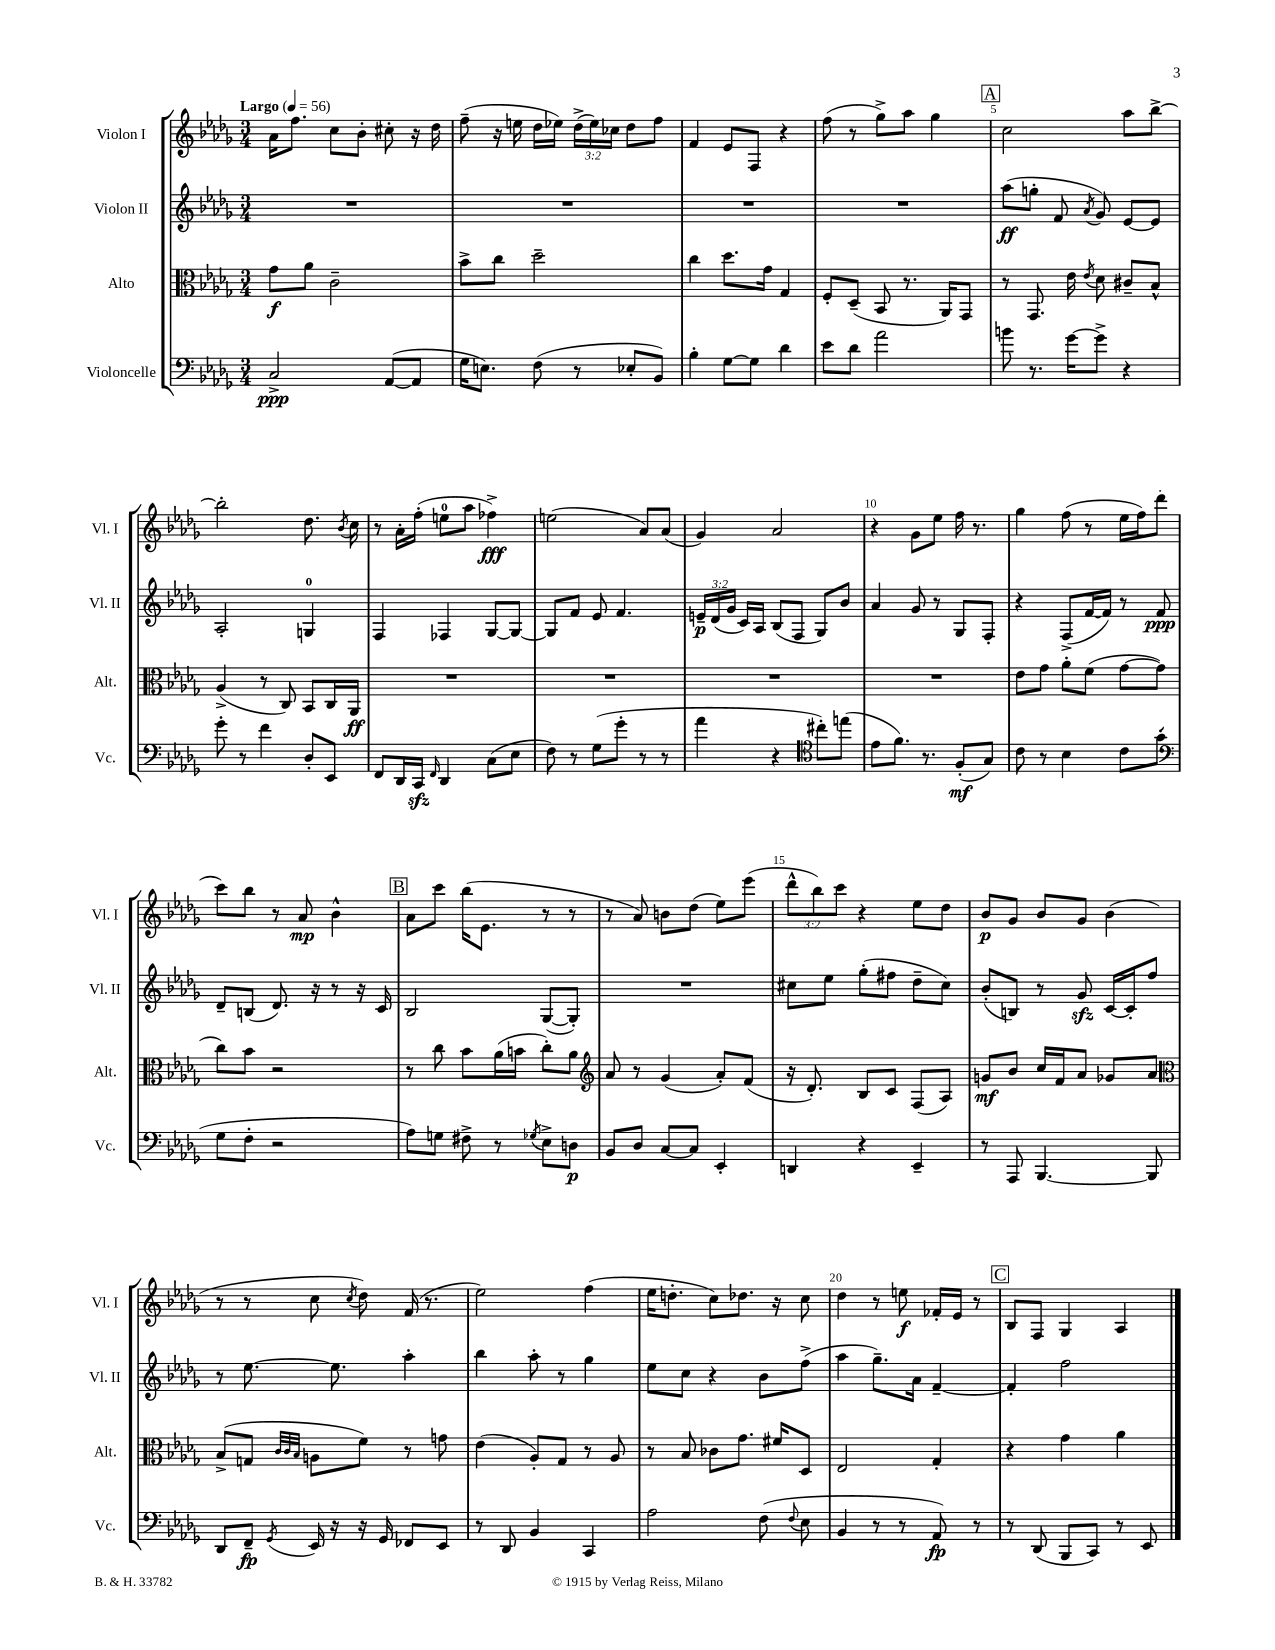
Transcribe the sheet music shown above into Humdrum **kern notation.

**kern	**kern	**kern	**kern
*staff4	*staff3	*staff2	*staff1
*clefF4	*clefC3	*clefG2	*clefG2
*k[b-e-a-d-g-]	*k[b-e-a-d-g-]	*k[b-e-a-d-g-]	*k[b-e-a-d-g-]
*M3/4	*M3/4	*M3/4	*M3/4
*MM56	*MM56	*MM56	*MM56
2C^/	8g-\L	2.r	16a-\LK
.	.	.	8.ff\J
.	8a-\J	.	.
.	2c~\	.	8cc\L
.	.	.	8b-'\J
([8AA-/L	.	.	8cc#'\
8AA-/]J	.	.	16r
.	.	.	16dd-\
=	=	=	=
16G-\LK	8b-^\L	2.r	(8ff~\
8.E\J)	.	.	.
.	8cc\J	.	16r
.	.	.	16ee\
(8F\	2dd-~\	.	16dd-\LL
.	.	.	16ee-\JJ)
8r	.	.	(24dd-^\LL
.	.	.	24ee-\)
.	.	.	24cc-\JJ
8E-'/L	.	.	8dd-\L
8BB-/J)	.	.	8ff\J
=	=	=	=
4B-'\	4cc\	2.r	4f/
[8G-\L	8.dd-\L	.	8e-/L
8G-\]J	.	.	8F/J
.	16g-\Jk	.	.
4d-\	4G-/	.	4r
=	=	=	=
8e-\L	8F'/L	2.r	(8ff\
8d-\J	(8D-~/J	.	8r
2a-\	8BB-/	.	8gg-^\L)
.	8.r	.	8aa-\J
.	.	.	4gg-\
.	16AA-/LK)	.	.
.	8GG-/J	.	.
=	=	=	=
8b\	8r	(8aa-\L	2cc\
8.r	8.GG-/	8gg'\J	.
.	.	8f/	.
[16g-\LK	16e-\	.	.
.	8qe-/	8qa-/	.
8g-^\]J	8d-\	8g-/)	.
4r	8c#~/L	[8e-/L	8aa-\L
.	8B-^^/J	8e-/]J	[8bb-^\J
=	=	=	=
8g-'\	(4A-^/	2A-'/	2bb-'\]
8r	.	.	.
4f\	8r	.	.
.	8C/)	.	.
8D-'/L	8BB-/L	4G/	8.dd-\
8EE-/J	16C/L	.	.
.	.	.	8qb-/
.	16AA-/JJ	.	16cc\
=	=	=	=
8FF/L	2.r	4F/	8r
16DD-/L	.	.	16a-'\LL
16CC/JJ	.	.	(16ff'\JJ
16qqFF/	.	.	.
4DD-/	.	4F-/	8ee\L
.	.	.	8aa-\J
(8C\L	.	[8G-/L	4ff-^\)
8E-\J	.	8G-/_J	.
=	=	=	=
8F\)	2.r	8G-/]L	(2ee\
8r	.	8f/J	.
(8G-\L	.	8e-/	.
8g-'\J	.	4.f/	.
8r	.	.	8a-/L)
8r	.	.	(8a-/J
=	=	=	=
4a-\	2.r	24e~/LL	4g-/)
.	.	(24d-/	.
.	.	24g-/JJ	.
.	.	16c/LL)	.
.	.	16A-/JJ	.
4r	.	(8B-/L	2a-/
.	.	8F/J	.
*clefC4	*	*	*
8cc#'\L)	.	8G-/L)	.
(8ee\J	.	8b-/J	.
=	=	=	=
8e-\L	2.r	4a-/	4r
8.f\J)	.	.	.
.	.	8g-/	8g-\L
8.r	.	.	.
.	.	8r	8ee-\J
(8F'/L	.	8G-/L	16ff\
.	.	.	8.r
8G-/J)	.	8F'/J	.
=	=	=	=
8c\	8e-\L	4r	4gg-\
8r	8g-\J	.	.
4B-\	8a-'\L	(8F^/L	(8ff\
.	(8f\J	[16f/L	8r
.	.	16f/]JJ)	.
8c\L	[8g-\L	8r	16ee-\LL
.	.	.	16ff\J)
(8g-'\J	8g-\]J	8f/	(8ddd-\J
=	=	=	=
*clefF4	*	*	*
8G-\L	8cc\L)	8d-~/L	8ccc\L)
8F'\J	8b-\J	(8B/J	8bb-\J
2r	2r	8.d-/)	8r
.	.	.	8a-/
.	.	16r	.
.	.	8r	4b-^^\
.	.	16r	.
.	.	16c/	.
=	=	=	=
8A-\L)	8r	2B-/	8a-\L
8G\J	8cc\	.	8ccc\J
8F#^\	8b-\L	.	(16bb-\LK
.	.	.	8.e-\J
8r	(16a-\L	.	.
.	16b\JJ	.	.
8qG-/	.	.	.
8E-^\L	8cc'\L)	([8G-/L	8r
8D\J	8a-\J	8G-'/]J)	8r
=	=	=	=
*	*clefG2	*	*
8BB-/L	8a-/	2.r	8r
8D-/J	8r	.	8a-/)
[8C/L	(4g-/	.	8b\L
8C/]J	.	.	(8dd-\J
4EE-'/	8a-'/L)	.	8ee-\L)
.	(8f/J	.	(8eee-\J
=	=	=	=
4DD/	16r	8cc#\L	12ddd-^^\L
.	8.d-'/)	.	.
.	.	.	12bb-\)
.	.	8ee-\J	.
.	.	.	12ccc\J
4r	8B-/L	(8gg-'\L	4r
.	8c/J	8ff#\J	.
4EE-~/	(8F/L	8dd-~\L	8ee-\L
.	8A-/J)	8cc#\J)	8dd-\J
=	=	=	=
8r	8g/L	(8b-'/L	8b-/L
8AAA-/	8b-/J	8B/J)	8g-/J
[4.BBB-/	16cc/LL	8r	8b-/L
.	16f/J	.	.
.	8a-/J	8g-/	8g-/J
.	8g-/L	[16c/LL	(4b-\
.	.	16c'/]J	.
8BBB-/]	8a-/J	8ff/J	.
=	=	=	=
*	*clefC3	*	*
8DD-/L	(8B-^/L	8r	8r
8FF~/J	8G/J	[8.ee-\	8r
.	32qqc/LLL	.	.
.	32qqc/	.	.
8qGG-/	32qqB-/JJJ	.	.
16EE-/	8A\L	.	8cc\
16r	.	8.ee-\]	.
.	.	.	8qcc/
16r	8f\J)	.	8dd-\)
16GG-/	.	.	.
8FF-/L	8r	4aa-'\	(16f/
.	.	.	8.r
8EE-/J	8g\	.	.
=	=	=	=
8r	(4e-\	4bb-\	2ee-\)
8DD-/	.	.	.
4BB-/	8A-'/L)	8aa-'\	.
.	8G-/J	8r	.
4CC/	8r	4gg-\	(4ff\
.	8A-/	.	.
=	=	=	=
2A-\	8r	8ee-\L	16ee-\LK
.	.	.	8.dd'\J
.	8B-/	8cc\J	.
.	8c-\L	4r	8cc\L)
.	8.g-\J	.	8.dd-\J
(8F\	.	8b-\L	.
.	16f#/LK	.	16r
8qqF/	.	.	.
8E-\	8D-/J	(8ff^\J	8cc\
=	=	=	=
4BB-/	2E-/	4aa-\	4dd-\
8r	.	8.gg-~\L)	8r
8r	.	.	8ee\
.	.	16a-\Jk	.
8AA-/)	4G-'/	[4f~/	16f-'/LL
.	.	.	16e-/JJ
8r	.	.	8r
=	=	=	=
8r	4r	4f'/]	8B-/L
(8DD-/	.	.	8F/J
8BBB-/L	4g-\	2ff\	4G-/
8CC/J)	.	.	.
8r	4a-\	.	4A-/
8EE-/	.	.	.
==	==	==	==
*-	*-	*-	*-
